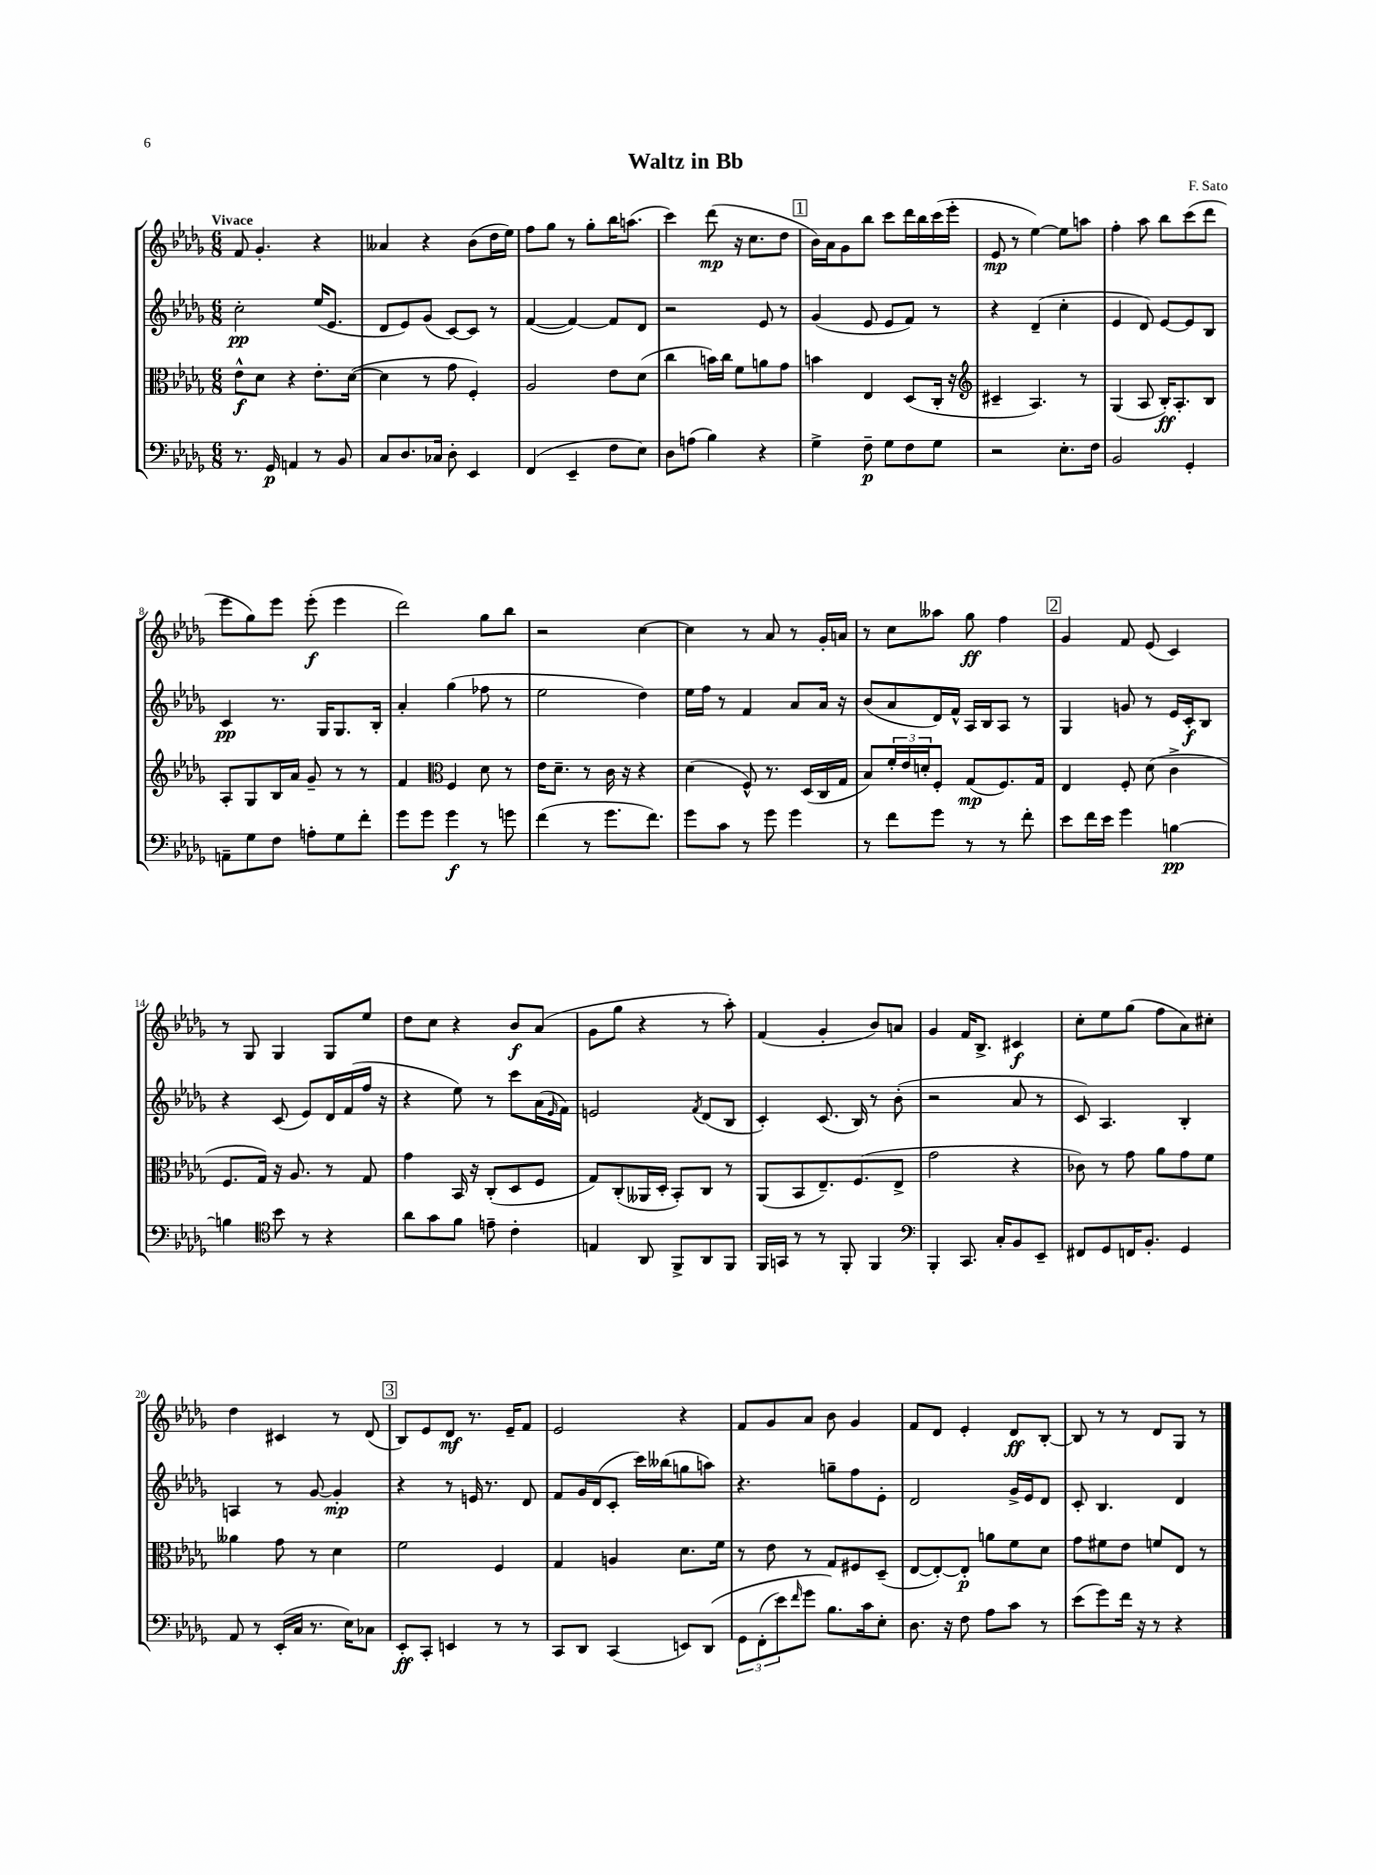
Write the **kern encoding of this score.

**kern	**kern	**kern	**kern
*staff4	*staff3	*staff2	*staff1
*clefF4	*clefC3	*clefG2	*clefG2
*k[b-e-a-d-g-]	*k[b-e-a-d-g-]	*k[b-e-a-d-g-]	*k[b-e-a-d-g-]
*M6/8	*M6/8	*M6/8	*M6/8
8.r	8e-^^	2cc'	8f
.	8d-	.	4.g-'
16GG-	.	.	.
4AA	4r	.	.
8r	8.e-'	(16ee-	4r
.	.	8.e-	.
8BB-	.	.	.
.	([16d-	.	.
=	=	=	=
8C	4d-]	8d-	4a--
8.D-	.	8e-)	.
.	8r	(8g-	4r
16C-	.	.	.
8D-'	8g-	[8c)	.
4EE-	4F')	8c]	(8b-
.	.	8r	16dd-
.	.	.	16ee-)
=	=	=	=
(4FF	2A-	([4f	8ff
.	.	.	8gg-
4EE-~	.	4f_)	8r
.	.	.	8gg-'
8F	8e-	8f]	16bb-
.	.	.	(8.aa
8E-)	(8d-	8d-	.
=	=	=	=
8D-	4cc	2r	4ccc)
(8A	.	.	.
4B-)	16b)	.	(8ddd-
.	16cc	.	.
.	8f	.	16r
.	.	.	8.cc
4r	8a	8e-	.
.	8g-	8r	8dd-
=	=	=	=
4G-^	4b	(4g-	16b-)
.	.	.	16a-
.	.	.	8g-
8F~	4E-	8e-	8bb-
8G-	.	8e-	8ccc
8F	(8D-	8f)	16ddd-
.	.	.	16bb-
8G-	16C'	8r	(16ccc
.	16r	.	16eee-'
=	=	=	=
*	*clefG2	*	*
2r	4c#~	4r	8e-
.	.	.	8r
.	4.A-)	(4d-~	[4ee-)
8.E-'	.	4cc'	8ee-]
.	8r	.	8aa
16F	.	.	.
=	=	=	=
2BB-	(4G-	4e-	4ff'
.	8A-	8d-)	8aa-
.	16B-')	[8e-	8bb-
.	8.A-'	.	.
4GG-'	.	8e-]	(8ccc
.	8B-	8B-	8ddd-
=	=	=	=
8AA~	8A-'	4c	8eee-
8G-	8G-	.	8gg-)
8F	16B-	8.r	8eee-
.	16a-	.	.
8A'	8g-~	.	(8eee-'
.	.	16G-	.
8G-	8r	8.G-	4eee-
8f'	8r	.	.
.	.	16B-'	.
=	=	=	=
8g-	4f	4a-'	2ddd-)
8g-	.	.	.
*	*clefC3	*	*
4g-	4F	(4gg-	.
8r	8d-	8ff-	8gg-
8g	8r	8r	8bb-
=	=	=	=
(4f	16e-	2ee-	2r
.	8.d-~	.	.
8r	8r	.	.
8.g-	16c	.	.
.	16r	.	.
.	4r	4dd-)	[4cc
8.f)	.	.	.
=	=	=	=
8g-	(4d-	16ee-	4cc]
.	.	16ff	.
8c	.	8r	.
8r	8F^^)	4f	8r
8g-	8.r	.	8a-
4g-	.	8a-	8r
.	(16D-	.	.
.	16C	16a-	16g-'
.	16G-	16r	16a
=	=	=	=
8r	8B-)	(8b-	8r
8f	24f'	8a-	8cc
.	24e-	.	.
.	24d'	.	.
8g-	8F'	16d-)	8aa--
.	.	16f^^	.
8r	(8G-	16A-	8gg-
.	.	16B-	.
8r	8.F)	8A-	4ff
8f'	.	8r	.
.	16G-	.	.
=	=	=	=
8e-	4E-	4G-	4g-
16f	.	.	.
16e-	.	.	.
4g-	8F'	8g	8f
.	(8d-	8r	(8e-
[4B	4c^	16e-	4c)
.	.	16c'	.
.	.	8B-	.
=	=	=	=
4B]	8.F	4r	8r
.	.	.	8G-
.	16G-)	.	.
*clefC4	*	*	*
8b-	16r	(8c	4G-
.	8.A-	.	.
8r	.	8e-)	.
4r	8r	16d-	8G-
.	.	(16f	.
.	8G-	16ff	8ee-
.	.	16r	.
=	=	=	=
8a-	4g-	4r	8dd-
8g-	.	.	8cc
8f	16BB-	8ee-)	4r
.	16r	.	.
8e~	(8C'	8r	.
4c'	8D-	8ccc	8b-
.	8F	(16a-	(8a-
.	.	16qqe-	.
.	.	16f)	.
=	=	=	=
4E	8G-)	2e	8g-
.	(8C'	.	8gg-
8AA-	16AA--	.	4r
.	16D-'	.	.
8FF^	8BB-')	.	.
.	.	8qf	.
8AA-	8C	(8d-	8r
8FF	8r	8B-	8aa-')
=	=	=	=
16FF	(8AA-	4c')	(4f
16GG	.	.	.
8r	8BB-	.	.
8r	8.E-~)	(8.c	4g-'
8FF'	.	.	.
.	(8.F	16B-)	.
4FF	.	8r	8b-)
.	8E-^	(8b-'	8a
=	=	=	=
*clefF4	*	*	*
4BBB-'	2g-	2r	4g-
8.CC	.	.	16f
.	.	.	8.B-^
16C'	.	.	.
8BB-	4r	8a-	4c#
8EE-~	.	8r	.
=	=	=	=
8FF#	8c-)	8c)	8cc'
8GG-	8r	4.A-	8ee-
16FF	8g-	.	(8gg-
8.BB-'	.	.	.
.	8a-	.	8ff
4GG-	8g-	4B-'	8a-)
.	8f	.	8cc#'
=	=	=	=
8AA-	4a--	4A	4dd-
8r	.	.	.
(16EE-'	8g-	8r	4c#
16C	.	.	.
8.r	8r	[8g-	.
.	4d-	4g-']	8r
16E-)	.	.	.
8C-	.	.	(8d-
=	=	=	=
8EE-'	2f	4r	8B-)
8CC'	.	.	8e-
4EE	.	8r	8d-
.	.	16e	8.r
.	.	8.r	.
8r	4F	.	.
.	.	.	16e-~
8r	.	8d-	8f
=	=	=	=
8CC	4G-	8f	2e-
8DD-	.	16g-	.
.	.	(16d-	.
(4CC	4A	8c'	.
.	.	16ccc)	.
.	.	(16bb--	.
8EE)	8.d-	8gg	4r
&(8DD-	.	8aa)	.
.	16f	.	.
=	=	=	=
12GG-	8r	4.r	8f
(12FF'	.	.	.
.	8e-	.	8g-
12e-)	.	.	.
16qqf	.	.	.
8g-	8r	.	8a-
8.B-&)	8G-	8gg~	8b-
.	8F#	8ff	4g-
16c	.	.	.
8E-'	(8D-~	8e-'	.
=	=	=	=
8.D-	[8E-	2d-	8f
.	8E-'_)	.	8d-
16r	.	.	.
8F	8E-']	.	4e-'
8A-	8a	.	.
8c	8f	16g-^	8d-
.	.	16e-	.
8r	8d-	8d-	[8B-'
=	=	=	=
(8e-	8g-	8c'	8B-]
8g-)	8f#	4.B-	8r
16f	8e-	.	8r
16r	.	.	.
8r	8f	.	8d-
4r	8E-	4d-	8G-
.	8r	.	8r
==	==	==	==
*-	*-	*-	*-
